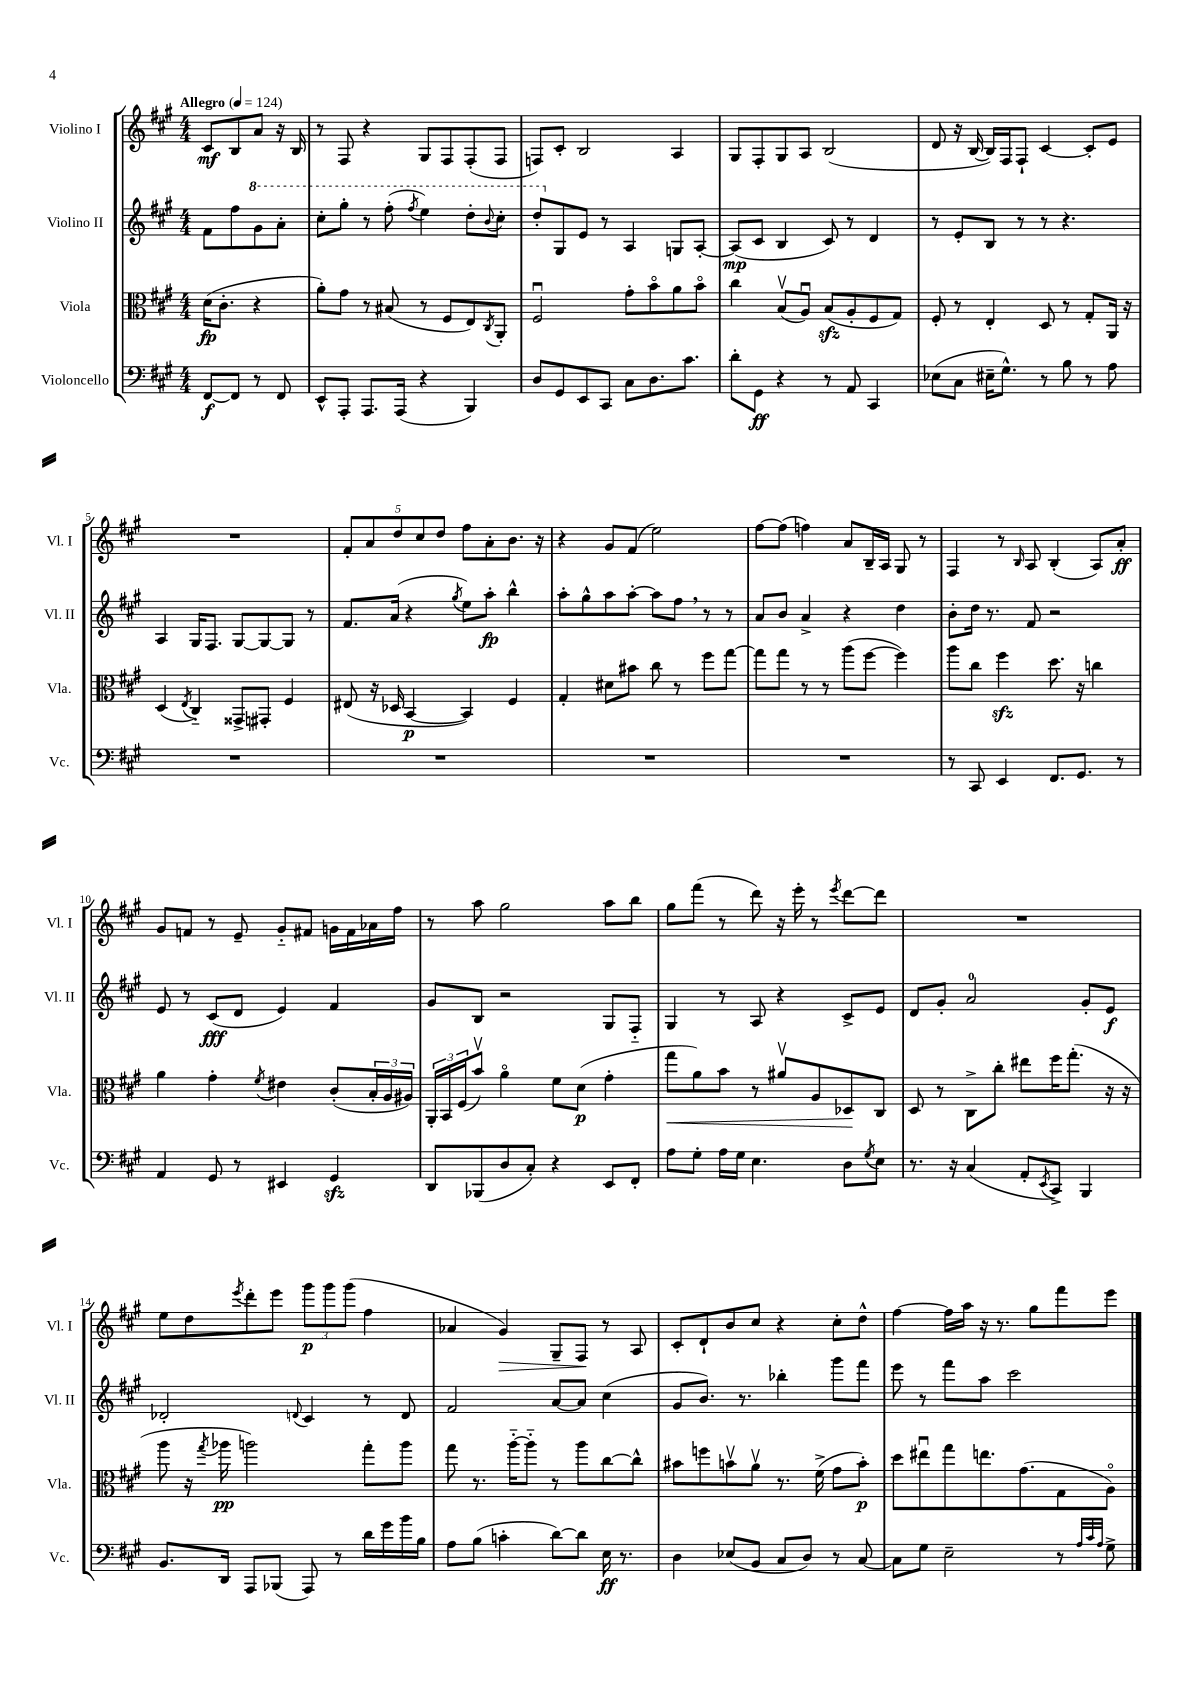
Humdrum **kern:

**kern	**kern	**kern	**kern
*staff4	*staff3	*staff2	*staff1
*clefF4	*clefC3	*clefG2	*clefG2
*k[f#c#g#]	*k[f#c#g#]	*k[f#c#g#]	*k[f#c#g#]
*M4/4	*M4/4	*M4/4	*M4/4
*MM124	*MM124	*MM124	*MM124
[8FF#/L	(16d\LK	8f#\L	8c#/L
.	8.c#'\J	.	.
8FF#/]J	.	8ff#\	8B/
8r	4r	8gg#\	8a/J
8FF#/	.	8aa'\J	16r
.	.	.	16B/
=	=	=	=
8EE^^/L	8a'\L)	8ccc#'\L	8r
8AAA'/J	8g#\J	8ggg#'\J	8F#/
8.AAA/L	8r	8r	4r
.	(8B#/	(8fff#'\	.
(16AAA/Jk	.	.	.
.	.	8qfff#/	.
4r	8r	4eee\)	8G#/L
.	8F#/L	.	8F#/
4BBB/)	8E/)	8ddd'\L	(8F#'/
.	8qC#/	8qqbb/	.
.	8AA'/J	8ccc#'\J	8F#/J
=	=	=	=
8D/L	2F#u/	8ddd'/L	8F/L)
8GG#/	.	8G#/	8c#'/J
8EE/	.	8e/J	2B/
8CC#/J	.	8r	.
8C#\L	8g#'\L	4A/	.
8.D\	8bo\	.	.
.	8a\	8G/L	4A/
8.c#\J	.	.	.
.	8bo\J	[8A'/J	.
=	=	=	=
8d'\L	4cc#\	(8A/]L	8G#/L
8GG#\J	.	8c#/J	8F#'/
4r	(8Bv/L	4B/	8G#/
.	8Au/J)	.	8A/J
8r	(8B/L	8c#/)	(2B/
8AA/	8A'/	8r	.
4CC#/	8F#/	4d/	.
.	8G#/J)	.	.
=	=	=	=
(8E-\L	8F#'/	8r	8d/
8C#\J	8r	8e'/L	16r
.	.	.	[16B/
16E#~\LK	4E'/	8B/J	16B/]LL)
8.G#^^\J)	.	.	16F#/J
.	.	8r	8F#`/J
8r	8D/	8r	[4c#/
8B\	8r	4.r	.
8r	8G#'/L	.	8c#'/]L
8A\	16AA/Jk	.	8e/J
.	16r	.	.
=	=	=	=
1r	(4D/	4A/	1r
.	8qE/	.	.
.	4C#'~/)	16G#/LK	.
.	.	8.F#/J	.
.	8GG##^/L	[8G#/L	.
.	8GG#'/J	8G#/_	.
.	4F#/	8G#/]J	.
.	.	8r	.
=	=	=	=
1r	(8E#/	8.f#/L	10f#'/L
.	.	.	10a/
.	16r	.	.
.	16D-/	(16a/Jk	.
.	.	.	10dd/
.	[4BB/	4r	.
.	.	.	10cc#/
.	.	.	10dd/J
.	.	8qgg#/	.
.	4BB/])	8ee\L)	8ff#\L
.	.	8aa'\J	8a'\
.	4F#/	4bb^^\	8.b\J
.	.	.	16r
=	=	=	=
1r	4G#'/	8aa'\L	4r
.	.	8gg#^^\	.
.	8d#\L	8aa\	8g#/L
.	8b#\J	[8aa'\J	(8f#/J
.	8cc#\	8aa\]L	2ee\)
.	8r	8ff#\J	.
.	8ff#\L	8r	.
.	[8gg#\J	8r	.
=	=	=	=
1r	8gg#\]L	8a/L	[8ff#\L
.	8gg#\J	8b/J	(8ff#\]J
.	8r	4a^/	4ff\)
.	8r	.	.
.	(8aa\L	4r	8a/L
.	[8ff#\J	.	16B~/L
.	.	.	16A/JJ
.	4ff#\])	4dd\	8G#/
.	.	.	8r
=	=	=	=
8r	8aa\L	8b'\L	4F#/
8CC#/	8cc#\J	16dd\Jk	.
.	.	8.r	.
4EE/	4ff#\	.	8r
.	.	.	16qqB/
.	.	8f#/	8A/
8.FF#/L	8.dd\	2r	(4B'/
8.GG#/J	16r	.	.
.	4cc\	.	8A/L)
8r	.	.	8a'/J
=	=	=	=
4AA/	4a\	8e/	8g#/L
.	.	8r	8f/J
8GG#/	4g#'\	(8c#/L	8r
8r	.	8d/J	8e~/
.	8qf#/	.	.
4EE#/	4e#\	4e/)	8g#'~/L
.	.	.	8f#/J
4GG#/	(8c#'/L	4f#/	16g\LL
.	.	.	16f#\
.	24B'/L	.	16a-\
.	24A/	.	.
.	.	.	16ff#\JJ
.	24A#/JJ)	.	.
=	=	=	=
8DD/L	24AA'/LL	8g#/L	8r
.	24BB/	.	.
.	(24F#/J	.	.
(8BBB-/	8bv/J)	8B/J	8aa\
8D/	4ao\	2r	2gg#\
8C#'/J)	.	.	.
4r	8f#\L	.	.
.	(8d\J	.	.
8EE/L	4g#'\	8G#/L	8aa\L
8FF#'/J	.	8F#'~/J	8bb\J
=	=	=	=
8A\L	8gg#\L	4G#/	8gg#\L
8G#'\J	8a\)	.	(8fff#\J
16A\LL	8b\J	8r	8r
16G#\JJ	.	.	.
4.E\	8r	8A/	8ddd\)
.	8a#v/L	4r	16r
.	.	.	16eee'\
.	8A/	.	8r
.	.	.	8qeee/
8D\L	8D-/	8c#^/L	[8ddd\L
8qG#/	.	.	.
8E\J	8C#/J	8e/J	8ddd\]J
=	=	=	=
8.r	8D/	8d/L	1r
.	8r	8g#'/J	.
16r	.	.	.
(4C#/	8C#^\L	2a/	.
.	8cc#'\J	.	.
8AA'/L	8ee#\L	.	.
8qEE/	.	.	.
8CC#^/J)	16ff#\K	.	.
.	(8.gg#'\J	.	.
4BBB/	.	8g#'/L	.
.	16r	8e/J	.
.	16r	.	.
=	=	=	=
8.BB/L	8aa\	2d-'/	8ee\L
.	16r	.	8dd\
.	8qgg#/	.	.
16DD/Jk	16aa-\	.	.
.	.	.	8qeee/
8AAA/L	2aa\)	.	8ddd'\
(8BBB-/J	.	.	8eee\J
.	.	8qqd/	.
8AAA/)	.	4c#/	12ggg#\L
.	.	.	12ggg#\
8r	.	.	.
.	.	.	(12ggg#\J
16d\LL	8gg#'\L	8r	4ff#\
16g#\	.	.	.
16b\	8aa\J	8d/	.
16B\JJ	.	.	.
=	=	=	=
8A\L	8gg#\	2f#/	4a-/
(8B\J	8.r	.	.
4c'\	.	.	4g#/)
.	[16aa'~\LK	.	.
.	8aa'~\]J	.	.
[8d\L)	8r	[8a/L	8G#~/L
8d\]J	8aa\L	8a/]J	8F#/J
16E\	[8cc#\	(4cc#\	8r
8.r	.	.	.
.	8cc#^^\]J	.	8A/
=	=	=	=
4D\	8b#\L	8g#/L	8c#'/L
.	8ff\	8.b/J)	8d`/
(8E-/L	8bv\	.	8b/
.	.	8.r	.
8BB/J	8av\J	.	8cc#/J
8C#/L	8.r	4bb-'\	4r
8D/J)	.	.	.
.	(16f#^\	.	.
8r	8g#\L	8ggg#\L	8cc#'\L
[8C#/	8b'\J)	8fff#\J	8dd^^\J
=	=	=	=
8C#\]L	8dd\L	8eee\	[4ff#\
8G#\J	8ee#u\	8r	.
2E~\	8gg#\	8fff#\L	16ff#\]LL
.	.	.	16aa\JJ
.	8.ee\	8aa\J	16r
.	.	.	8.r
.	.	2ccc#\	.
.	(8.g#\	.	.
.	.	.	8gg#\L
8r	8G#\	.	8fff#\
32qqA/LLL	.	.	.
32qqc#/	.	.	.
32qqA/JJJ	.	.	.
8G#^\	8Ao\J)	.	8eee\J
==	==	==	==
*-	*-	*-	*-
